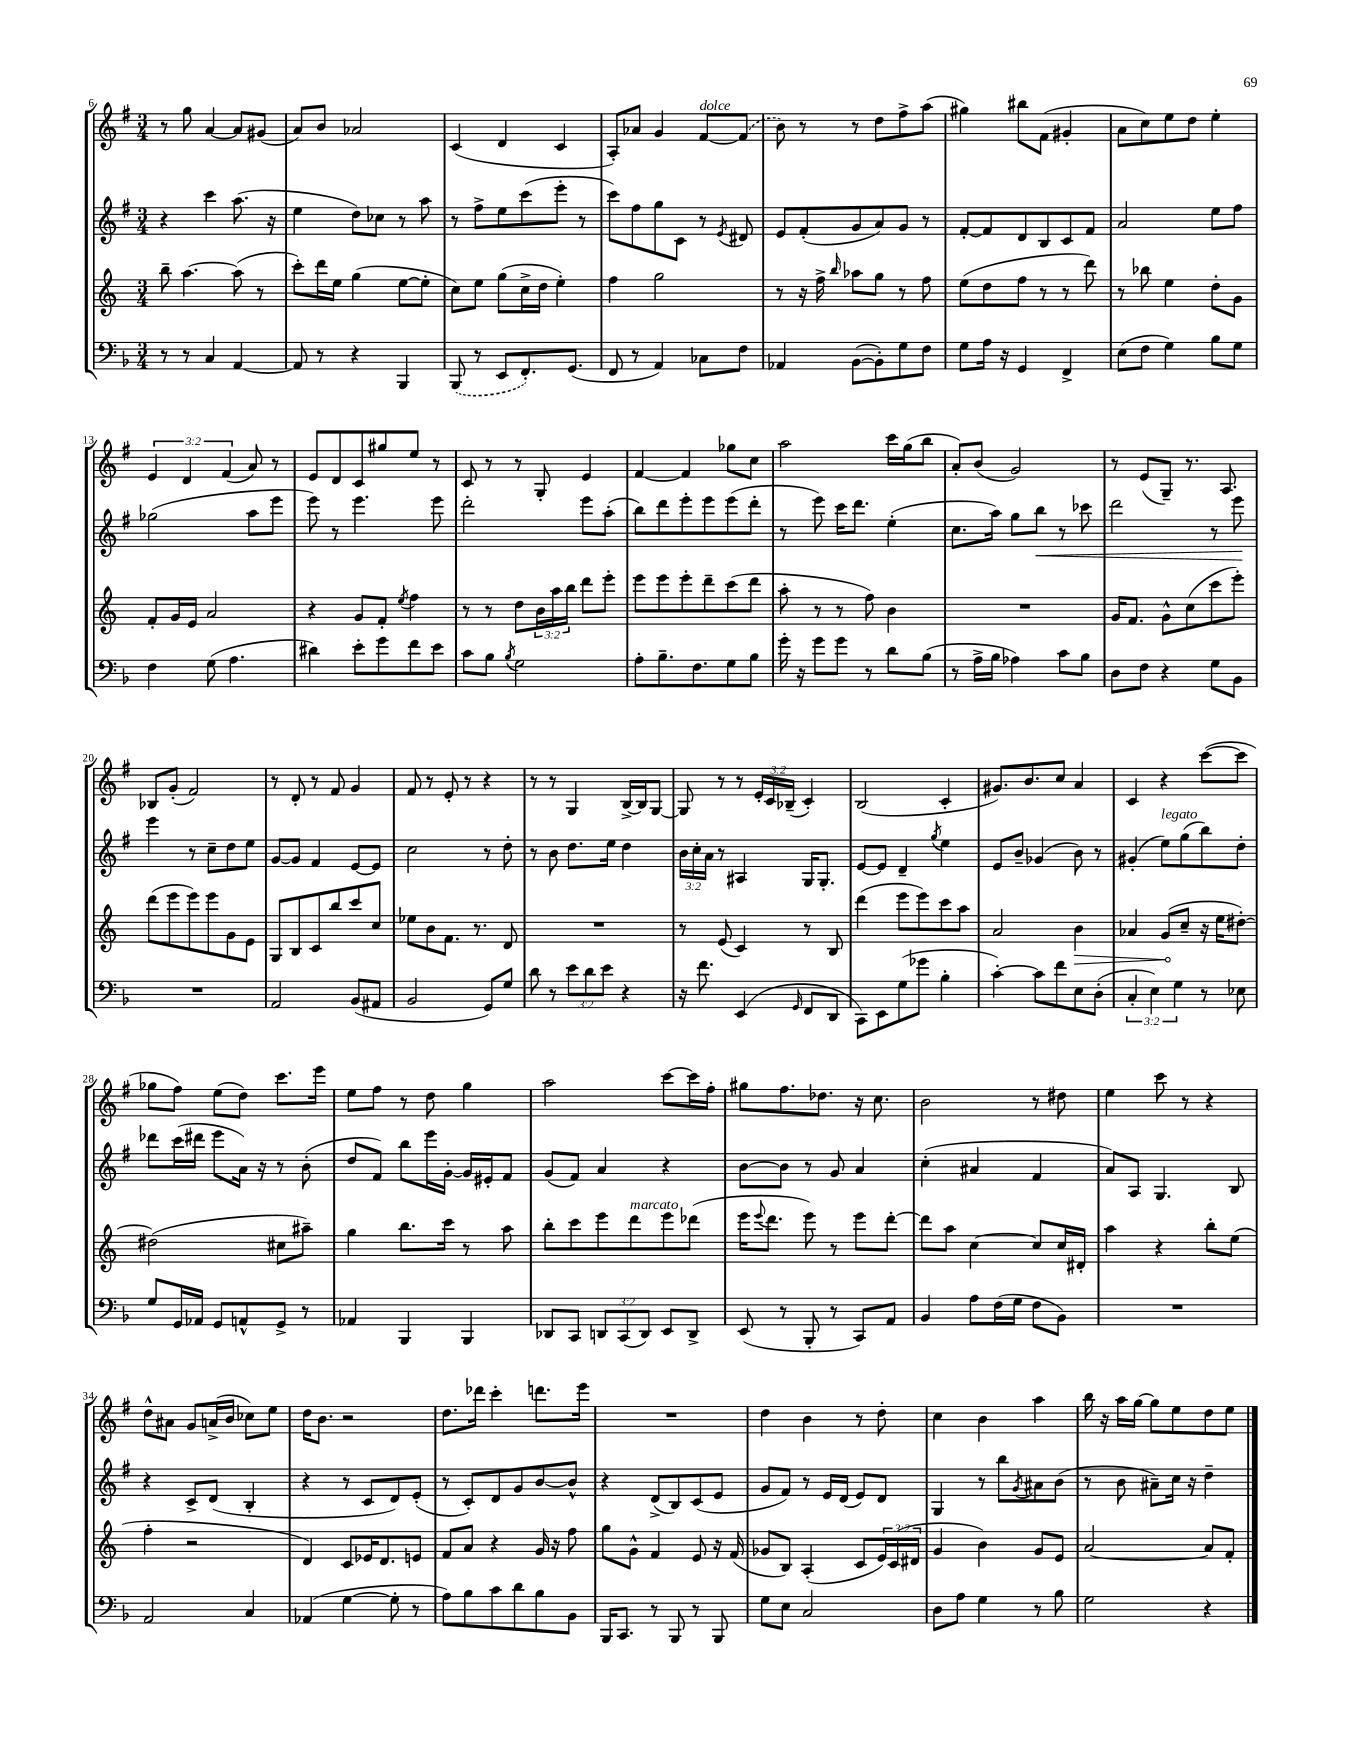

**kern	**kern	**dynam	**kern	**dynam	**kern
*part4	*part3	*part3	*part2	*part2	*part1
*staff4	*staff3	*staff3	*staff2	*staff2	*staff1
*clefF4	*clefG2	*	*clefG2	*	*clefG2
*k[b-]	*k[]	*	*k[f#]	*	*k[f#]
*M3/4	*M3/4	*	*M3/4	*	*M3/4
=6	=6	=6	=6	=6	=6
8r	8bb~\	.	4r	.	8r
8r	[4.aa\	.	.	.	8gg\
4C/	.	.	4ccc\	.	[4a/
[4AA/	(8aa\]	.	(8.aa\	.	8a/L]
.	8r	.	.	.	(8g#X/J
.	.	.	16r	.	.
=7	=7	=7	=7	=7	=7
8AA/]	8ccc'\L)	.	4ee\	.	8a/L)
8r	16ddd\L	.	.	.	8b/J
.	16ee\JJ	.	.	.	.
4r	(4gg\	.	8dd\L)	.	2a-X/
.	.	.	8cc-X\J	.	.
4BBB-/	[8ee\L	.	8r	.	.
.	8ee'\J]	.	8aa\	.	.
=8	=8	=8	=8	=8	=8
(8BBB-/	8cc\L)	.	8r	.	(4c/
8r	8ee\J	.	8ff#^\L	.	.
8EE/L	(8gg\L	.	8ee\	.	4d/
8.FF'/)	16cc^\L	.	(8ccc\	.	.
.	16dd\JJ	.	.	.	.
.	4ee'\)	.	8eee'\J	.	4c/
(8.GG/J	.	.	.	.	.
.	.	.	8r	.	.
=9	=9	=9	=9	=9	=9
8FF/	4ff\	.	8ccc\L)	.	8A'/L)
8r	.	.	8ff#\	.	8a-X/J
4AA/)	2gg\	.	8gg\	.	4g/
.	.	.	8c\J	.	.
!	!	!	!	!	!LO:TX:a:i:t=dolce
8C-X\L	.	.	8r	.	[8f#/L
.	.	.	8qe/	.	.
8F\J	.	.	8d#X/	.	(8f#/J]
=10	=10	=10	=10	=10	=10
4AA-X/	8r	.	8e/L	.	8b\)
.	16r	.	(8f#'/	.	8r
.	16ff^\	.	.	.	.
.	16qqbb/	.	.	.	.
([8BB-\L	8aa-X\L	.	8g/	.	8r
8BB-'\])	8gg\J	.	8a/)	.	8dd\L
8G\	8r	.	8g/J	.	8ff#^\
8F\J	8ff\	.	8r	.	(8aa\J
=11	=11	=11	=11	=11	=11
8G\L	(8ee\L	.	[8f#'/L	.	4gg#X\)
16A\Jk	8dd\	.	8f#/]	.	.
16r	.	.	.	.	.
4GG/	8ff\J	.	8d/	.	8bb#X\L
.	8r	.	8B/	.	(8f#\J
4FF^/	8r	.	8c/	.	4g#X'/
.	8ddd\)	.	8f#/J	.	.
=12	=12	=12	=12	=12	=12
(8E\L	8r	.	2a/	.	8a\L
8F\J	8bb-X\	.	.	.	8cc\)
4G\)	4ee\	.	.	.	8ee\
.	.	.	.	.	8dd\J
8B-\L	8dd'\L	.	8ee\L	.	4ee'\
8G\J	8g\J	.	8ff#\J	.	.
!!LO:LB:g=z
=13	=13	=13	=13	=13	=13
4F\	8f'/L	.	(2gg-X\	.	6e/
.	16g/L	.	.	.	.
.	.	.	.	.	6d/
.	16e/JJ	.	.	.	.
(8G\	2a/	.	.	.	.
.	.	.	.	.	(6f#/
4.A\	.	.	.	.	.
.	.	.	8aa\L	.	8a/)
.	.	.	8eee\J	.	8r
=14	=14	=14	=14	=14	=14
4d#X\)	4r	.	8eee\)	.	8e/L
.	.	.	8r	.	8d/
8e'\L	8g/L	.	4.eee\	.	8c/
8g\	8f'/J	.	.	.	8gg#X/
.	8qee/	.	.	.	.
8f\	4ff\	.	.	.	8ee/J
8e\J	.	.	8eee\	.	8r
=15	=15	=15	=15	=15	=15
8c\L	8r	.	2ddd'\	.	8c/
8B-\J	8r	.	.	.	8r
8qB-/	.	.	.	.	.
2G\	8dd\L	.	.	.	8r
.	24b\L	.	.	.	8G'/
.	24aa\	.	.	.	.
.	24bb\JJ	.	.	.	.
.	8ddd\L	.	8eee\L	.	4e/
.	8eee'\J	.	(8aa'\J	.	.
=16	=16	=16	=16	=16	=16
8A'\L	8eee\L	.	8bb\L)	.	[4f#/
8.B-~\	8eee\	.	8ddd\	.	.
.	8eee'\	.	8eee'\	.	4f#/]
8.F\	.	.	.	.	.
.	8ddd~\	.	8eee\	.	.
8G\	(8ccc\	.	(8eee\	.	8gg-X\L
8B-\J	8ddd\J	.	8ddd'\J	.	8cc\J
=17	=17	=17	=17	=17	=17
16g'\	8aa'\	.	8r	.	2aa\
16r	.	.	.	.	.
8g\L	8r	.	8eee\)	.	.
8g\J	8r	.	16ccc\KL	.	.
.	.	.	8.ddd\J	.	.
8r	8ff\)	.	.	.	.
8d\L	4b\	.	(4ee'\	.	16ccc\LL
.	.	.	.	.	(16gg\J
(8B-\J	.	.	.	.	8bb\J
=18	=18	=18	=18	=18	=18
8r	2.r	.	8.cc\L	.	8a'/L)
16A^\LL	.	.	.	.	(8b/J
16B-\JJ	.	.	16aa\Jk)	.	.
4A-X\)	.	.	8gg\L	.	2g/)
!	!	!	!	!LO:HP:b	!
.	.	.	8bb\J	<	.
8c\L	.	.	8r	.	.
8B-\J	.	.	8ccc-X\	.	.
=19	=19	=19	=19	=19	=19
8D\L	16g/KL	.	2ddd\	.	8r
.	8.f/J	.	.	.	.
8F\J	.	.	.	.	(8e/L
4r	8g^^\L	.	.	.	8G~/J)
.	(8cc\	.	.	.	8.r
8G\L	8ccc\	.	8r	.	.
.	.	.	.	.	8.A/
8BB-\J	8eee'\J)	.	8eee\	.	.
.	.	.	.	[	.
!!LO:LB:g=z
=20	=20	=20	=20	=20	=20
2.r	(8ddd\L	.	4eee\	.	8B-X/L
.	8eee\	.	.	.	(8g'/J
.	8eee\)	.	8r	.	2f#/)
.	8eee\	.	8cc~\L	.	.
.	8g\	.	8dd\	.	.
.	8e\J	.	8ee\J	.	.
=21	=21	=21	=21	=21	=21
2AA/	8G/L	.	[8g/L	.	8r
.	8B/	.	8g/J]	.	8d'/
.	8c/	.	4f#/	.	8r
.	8bb/	.	.	.	8f#/
(8BB-/L	8ccc/	.	[8e/L	.	4g/
8AA#X/J	8cc/J	.	8e/J]	.	.
=22	=22	=22	=22	=22	=22
2BB-/	8ee-X\L	.	2cc\	.	8f#/
.	8b\	.	.	.	8r
.	8.f\J	.	.	.	8e'/
.	.	.	.	.	8r
.	8.r	.	.	.	.
8GG/L)	.	.	8r	.	4r
8G/J	8d/	.	8dd'\	.	.
=23	=23	=23	=23	=23	=23
8d\	2.r	.	8r	.	8r
8r	.	.	8b\	.	8r
12e\L	.	.	8.dd\L	.	4G/
12d\	.	.	.	.	.
12e\J	.	.	.	.	.
.	.	.	16ee\Jk	.	.
4r	.	.	4dd\	.	[16B^/LL
.	.	.	.	.	16B/J]
.	.	.	.	.	[8G/J
=24	=24	=24	=24	=24	=24
16r	8r	.	24b\LL	.	8G/]
.	.	.	24cc'\	.	.
8.f\	.	.	.	.	.
.	.	.	24a\JJ	.	.
.	(8e/	.	8r	.	8r
(4EE/	4c/)	.	4A#X/	.	8r
.	.	.	.	.	24e'/LL
.	.	.	.	.	24c/
.	.	.	.	.	(24B-X~/JJ
16qqGG/	.	.	.	.	.
8FF/L	8r	.	16G/KL	.	4c'/)
.	.	.	8.G'/J	.	.
8DD/J	8B/	.	.	.	.
=25	=25	=25	=25	=25	=25
8CC\L)	(4ddd\	.	[8e/L	.	(2B/
8EE\	.	.	8e/J]	.	.
(8G\	8eee\L	.	4d~/	.	.
8g-X\J	8eee\)	.	.	.	.
.	.	.	8qgg/	.	.
4B-'\	8ccc\	.	4ee\	.	4c'/
.	8aa\J	.	.	.	.
=26	=26	=26	=26	=26	=26
[4c'\)	2a/	.	8e/L	.	8.g#X/L)
.	.	.	8b~/J	.	.
.	.	.	.	.	8.b/
8c\L]	.	.	(4g-X/	.	.
8f\	.	.	.	.	8cc/J
!	!	!LO:HP:b	!	!	!
8E\	4b\	>	8b\)	.	4a/
(8D'\J	.	.	8r	.	.
=27	=27	=27	=27	=27	=27
6C'/	4a-X/	.	(4g#X'/	.	4c/
6E\)	.	.	.	.	.
!	!	!	!LO:TX:a:i:t=legato	!	!
.	(8g/L	.	8ee\L)	.	4r
6G\	.	.	.	.	.
.	8cc~/J	]	(8gg\	.	.
8r	16r	.	8bb\)	.	([8ccc\L
.	16ee\KL	.	.	.	.
8E-X\	[8dd#X'\J)	.	8dd'\J	.	8ccc\J]
!!LO:LB:g=z
=28	=28	=28	=28	=28	=28
8G/L	(2dd#X\]	.	8ddd-X\L	.	8gg-X\L
16GG/L	.	.	(16ccc\L	.	8ff#\J)
16AA-X/JJ	.	.	16ddd#X\JJ	.	.
8GG/L	.	.	8eee\L	.	(8ee\L
8AAn^^/	.	.	16a\Jk)	.	8dd\J)
.	.	.	16r	.	.
8GG^/J	8cc#X\L	.	8r	.	8.ccc\L
8r	8aa#X~\J)	.	(8b'\	.	.
.	.	.	.	.	16eee\Jk
=29	=29	=29	=29	=29	=29
4AA-X/	4gg\	.	8dd/L	.	8ee\L
.	.	.	8f#/J)	.	8ff#\J
4BBB-/	8.bb\L	.	8bb\L	.	8r
.	.	.	16eee\L	.	8dd\
.	16ccc\Jk	.	[16g'\JJ	.	.
4BBB-/	8r	.	16g/LL]	.	4gg\
.	.	.	16e#X'/J	.	.
.	8aa\	.	8f#/J	.	.
=30	=30	=30	=30	=30	=30
8DD-X/L	8bb'\L	.	(8g/L	.	2aa\
8CC/J	8ccc\	.	8f#/J)	.	.
12DDn/L	8eee\	.	4a/	.	.
(12CC/	.	.	.	.	.
!	!LO:TX:a:i:t=marcato	!	!	!	!
.	8ddd\	.	.	.	.
12DD/J)	.	.	.	.	.
8EE/L	8eee\	.	4r	.	[8ccc\L
8DD^/J	(8ddd-X\J	.	.	.	16ccc\L]
.	.	.	.	.	16ff#'\JJ
=31	=31	=31	=31	=31	=31
(8EE/	16eee\KL	.	[8b\L	.	8gg#X\L
.	8qqeee/	.	.	.	.
.	8.ddd\J	.	.	.	.
8r	.	.	8b\J]	.	8.ff#\
8BBB-'/	8eee\)	.	8r	.	.
.	.	.	.	.	8.dd-X\J
8r	8r	.	8g/	.	.
8CC/L)	8eee\L	.	4a/	.	16r
.	.	.	.	.	8.cc\
8AA/J	[8ddd'\J	.	.	.	.
=32	=32	=32	=32	=32	=32
4BB-/	8ddd\L]	.	(4cc'\	.	2b\
.	8aa\J	.	.	.	.
8A\L	[4cc\	.	4a#X/	.	.
(16F\L	.	.	.	.	.
16G\JJ	.	.	.	.	.
8F\L	8cc/L]	.	4f#/	.	8r
8BB-\J)	16cc/L	.	.	.	8dd#X\
.	16d#X'/JJ	.	.	.	.
=33	=33	=33	=33	=33	=33
2.r	4aa\	.	8a/L)	.	4ee\
.	.	.	8A/J	.	.
.	4r	.	4.G/	.	8ccc\
.	.	.	.	.	8r
.	8bb'\L	.	.	.	4r
.	(8ee\J	.	8B/	.	.
!!LO:LB:g=z
=34	=34	=34	=34	=34	=34
2AA/	4ff'\	.	4r	.	8dd^^\L
.	.	.	.	.	8a#X\J
.	2r	.	8c^/L	.	8g/L
.	.	.	(8d/J	.	(16an^/L
.	.	.	.	.	16b/JJ
4C/	.	.	4B'/	.	8cc-X\L)
.	.	.	.	.	8ee\J
=35	=35	=35	=35	=35	=35
(4AA-X/	4d/)	.	4r	.	16dd\KL
.	.	.	.	.	8.b\J
[4G\	8c/L	.	8r	.	2r
.	16e-X/K	.	8c/L	.	.
.	8.d/	.	.	.	.
8G'\]	.	.	8d/)	.	.
8r	8en/J	.	(8e'/J	.	.
=36	=36	=36	=36	=36	=36
8A\L)	8f/L	.	8r	.	8.dd\L
8B-\	8a/J	.	8c'/L)	.	.
.	.	.	.	.	16ddd-X\Jk
8c\	4r	.	8d/	.	4ccc'\
8d\	.	.	8g/	.	.
8B-\	16g/	.	[8b/	.	8.dddn\L
.	16r	.	.	.	.
8BB-\J	8ff\	.	8b^^/J]	.	.
.	.	.	.	.	16eee\Jk
=37	=37	=37	=37	=37	=37
16BBB-/KL	8gg\L	.	4r	.	2.r
8.CC/J	.	.	.	.	.
.	8g^^\J	.	.	.	.
8r	4f/	.	(8d^/L	.	.
8BBB-/	.	.	8B/)	.	.
8r	8e/	.	(8c/	.	.
8BBB-/	16r	.	8e/J	.	.
.	(16f/	.	.	.	.
=38	=38	=38	=38	=38	=38
8G\L	8g-X/L	.	8g/L	.	4dd\
8E\J	8B/J)	.	8f#/J)	.	.
2C/	(4A'/	.	8r	.	4b\
.	.	.	16e/LL	.	.
.	.	.	(16d/JJ	.	.
.	8c/L	.	8e/L)	.	8r
.	24e/L)	.	8d/J	.	8dd'\
.	(24c/	.	.	.	.
.	24d#X/JJ	.	.	.	.
=39	=39	=39	=39	=39	=39
8D\L	4g/	.	4G/	.	4cc\
8A\J	.	.	.	.	.
4G\	4b\)	.	8r	.	4b\
.	.	.	8bb\L	.	.
.	.	.	8qg/	.	.
8r	8g/L	.	8a#X\	.	4aa\
8B-\	8e/J	.	(8b\J	.	.
=40	=40	=40	=40	=40	=40
2G\	[2a/	.	8r	.	16bb\
.	.	.	.	.	16r
.	.	.	8b\	.	16aa\LL
.	.	.	.	.	[16gg\JJ
.	.	.	8a#X~\L)	.	8gg\L]
.	.	.	16cc\Jk	.	8ee\
.	.	.	16r	.	.
4r	8a/L]	.	4dd~\	.	8dd\
.	8f'/J	.	.	.	8ee\J
==	==	==	==	==	==
*-	*-	*-	*-	*-	*-
